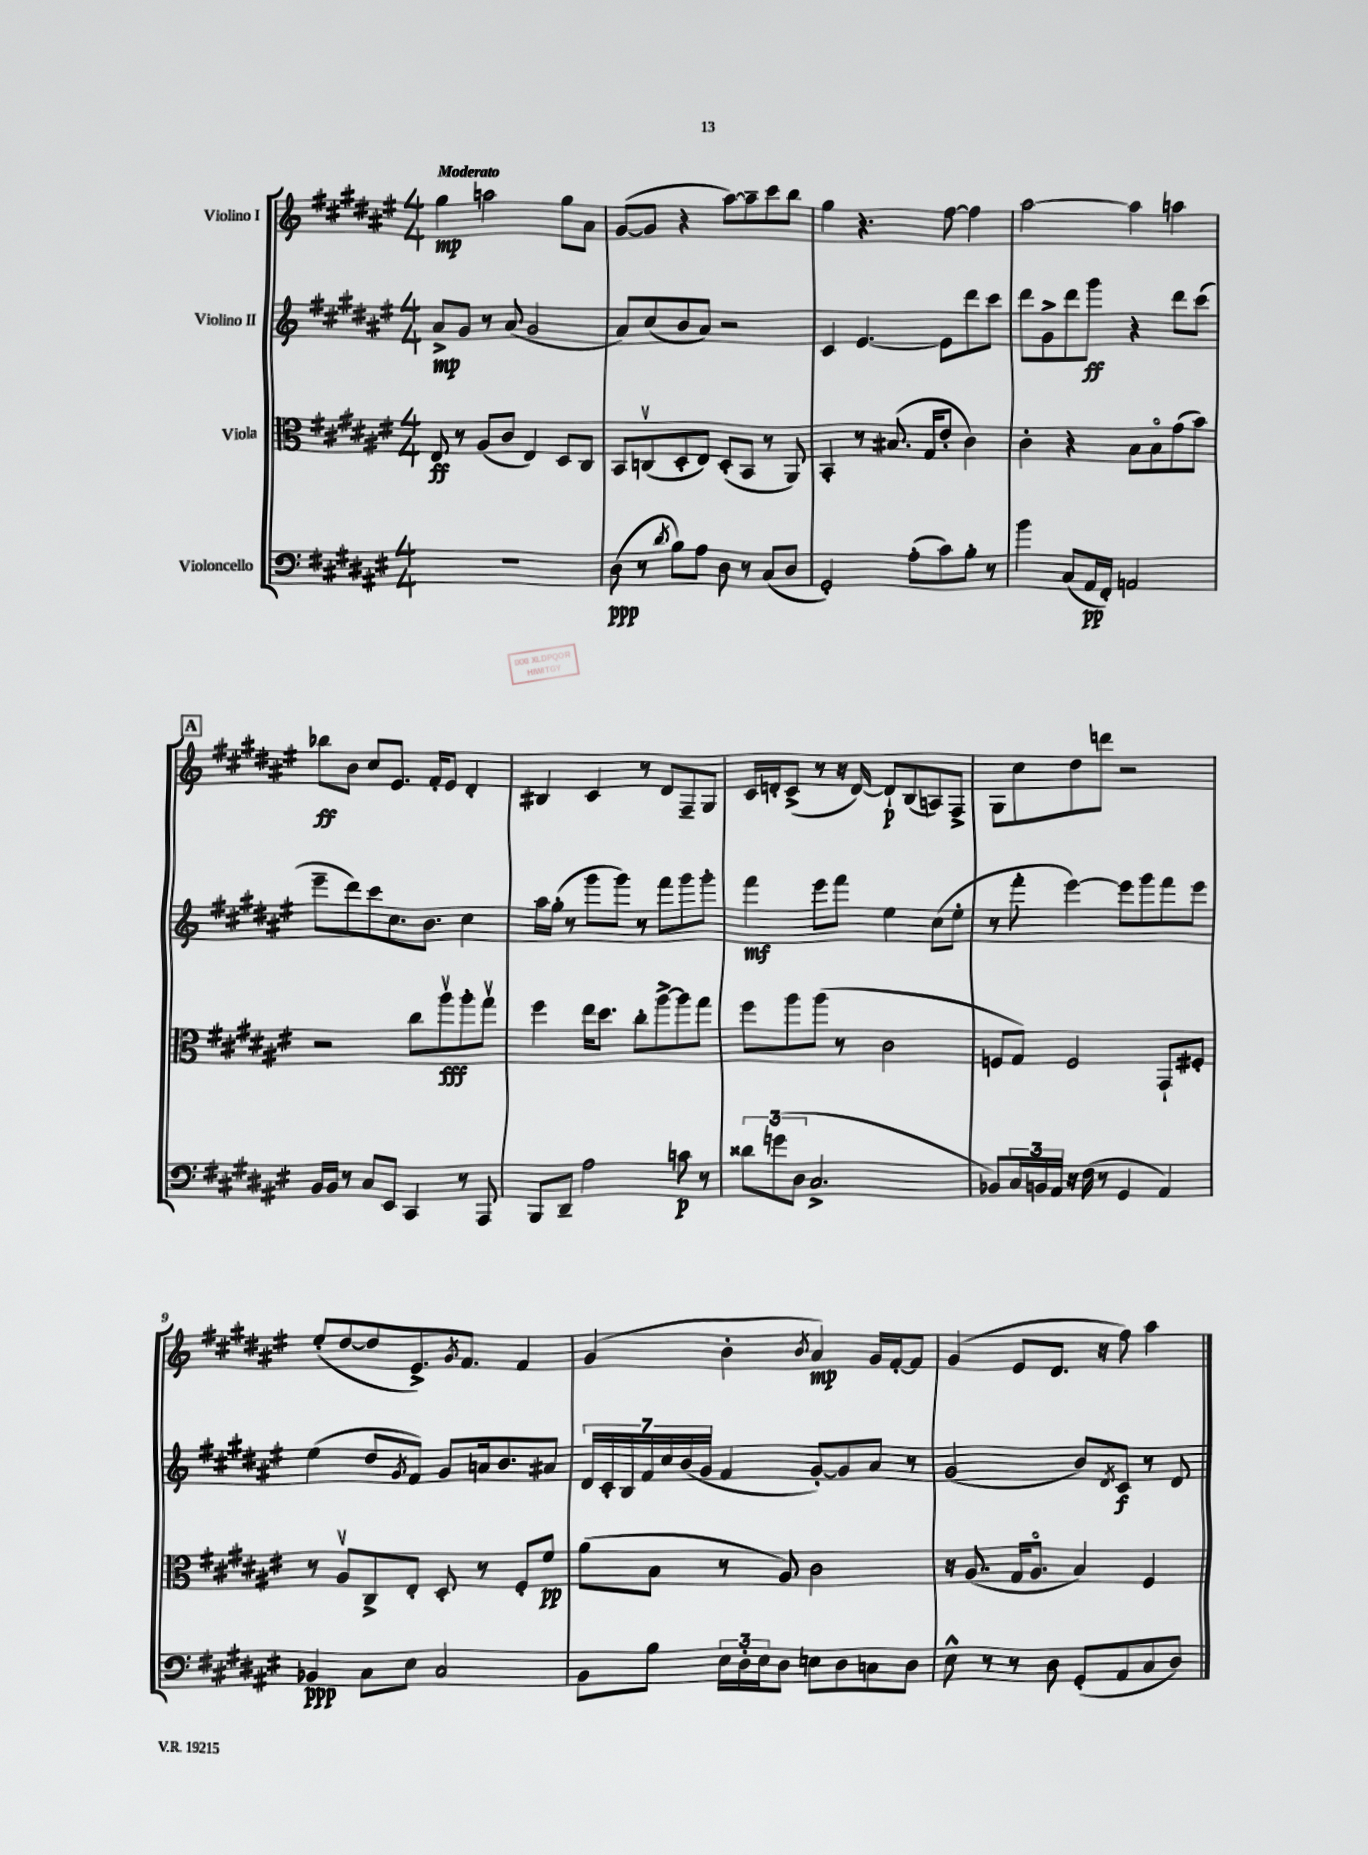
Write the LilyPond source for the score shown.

<<
\new StaffGroup <<
\new Staff = "s0" \with { instrumentName = "Violino I" } {
    \clef treble \key fis \major \numericTimeSignature \time 4/4 \tempo "Moderato"
    gis''4\mp a''2 gis''8 ais'8 |
    gis'8~( gis'8 r4 ais''8~) ais''8-- cis'''8 b''8 |
    gis''4 r4. fis''8~ fis''4 |
    ais''2~ ais''4 a''4 |
    \mark \markup { \box "A" } bes''8\ff b'8 cis''8 eis'8. fis'16-. eis'8 dis'4-. |
    bis4 cis'4 r8 dis'8 fis8-- gis8 |
    cis'16 d'16-. cis'8->( r8 r16 d'16~) d'8-!\p b8( a8) fis8-> |
    gis8 cis''8 dis''8 d'''8 r2 |
    eis''8-.( dis''8~ dis''8 eis'8.->) \acciaccatura { gis'8 } fis'8. fis'4 |
    gis'4( b'4-. \acciaccatura { b'8 } ais'4\mp) gis'16 fis'16~-. fis'8 |
    gis'4( eis'8 dis'8. r16 fis''8) ais''4 \bar "|." |
}
\new Staff = "s1" \with { instrumentName = "Violino II" } {
    \clef treble \key fis \major \numericTimeSignature \time 4/4
    ais'8->\mp gis'8 r8 ais'8( gis'2 |
    ais'8) cis''8( b'8 ais'8) r2 |
    cis'4 eis'4.~ eis'8 dis'''8 cis'''8 |
    dis'''8 gis'8-> dis'''8 gis'''8\ff r4 dis'''8 cis'''8( |
    \mark \markup { \box "A" } eis'''8-- dis'''8) cis'''8 cis''8. b'8. cis''4 |
    ais''16 gis''16-.( r8 gis'''8 gis'''8) r8 fis'''8 gis'''8 gis'''8-. |
    fis'''4\mf eis'''8 fis'''8 eis''4 cis''8( eis''8-. |
    r8 fis'''8-. eis'''4~) eis'''8 gis'''8 fis'''8 eis'''8 |
    eis''4( dis''8 \acciaccatura { gis'8 } fis'8) gis'8 a'16 b'8. ais'8 |
    \tuplet 7/4 { dis'16 cis'16-. b16 fis'16 cis''16 b'16( gis'16 } fis'4 gis'8~-.) gis'8 ais'8 r8 |
    gis'2( b'8) \acciaccatura { dis'8 } cis'8\f r8 dis'8 \bar "|." |
}
\new Staff = "s2" \with { instrumentName = "Viola" } {
    \clef alto \key fis \major \numericTimeSignature \time 4/4
    eis8\ff r8 ais8( cis'8 eis4) dis8 cis8 |
    b,8 c8\upbow( dis8-. eis8) dis8-.( b,8 r8 ais,8) |
    b,4-. r8 bis8.( gis16 eis'8-. cis'4) |
    cis'4-. r4 b8 b8\flageolet gis'8( b'8) |
    \mark \markup { \box "A" } r2 cis''8 ais''8\upbow\fff ais''8-. gis''8\upbow |
    fis''4 eis''16 dis''8. cis''8-. ais''8~-> ais''8 gis''8 |
    fis''8 ais''8 ais''8( r8 cis'2 |
    f8 gis8) f2 gis,8-! fis8-. |
    r8 ais8\upbow cis8-> eis8-. dis8-. r8 fis8-. fis'8\pp |
    ais'8( b8 r8 ais8) cis'2 |
    r16 ais8.( gis16 ais8.\flageolet b4) fis4 \bar "|." |
}
\new Staff = "s3" \with { instrumentName = "Violoncello" } {
    \clef bass \key fis \major \numericTimeSignature \time 4/4
    R1 |
    dis8\ppp( r8 \acciaccatura { dis'8 } b8) ais8 dis8 r8 cis8( dis8 |
    gis,2-.) ais8-.( cis'8) b8-. r8 |
    b'4 cis8( ais,16\pp fis,16-.) a,2 |
    \mark \markup { \box "A" } b,16 b,16 r8 cis8 eis,8 cis,4 r8 ais,,8 |
    b,,8 dis,8-- ais2 c'8\p r8 |
    \tuplet 3/2 { disis'8 g'8( dis8 } cis2.-> |
    bes,8) \tuplet 3/2 { cis16 b,16 ais,16 } r16 fis16( r8 gis,4 ais,4) |
    bes,4\ppp cis8 eis8 cis2 |
    b,8 b8 \tuplet 3/2 { eis16 dis16-. eis16 } dis8 e8 dis8 c8 dis8 |
    eis8-^ r8 r8 dis8 gis,8-.( ais,8 cis8 dis8) \bar "|." |
}
>>
>>
